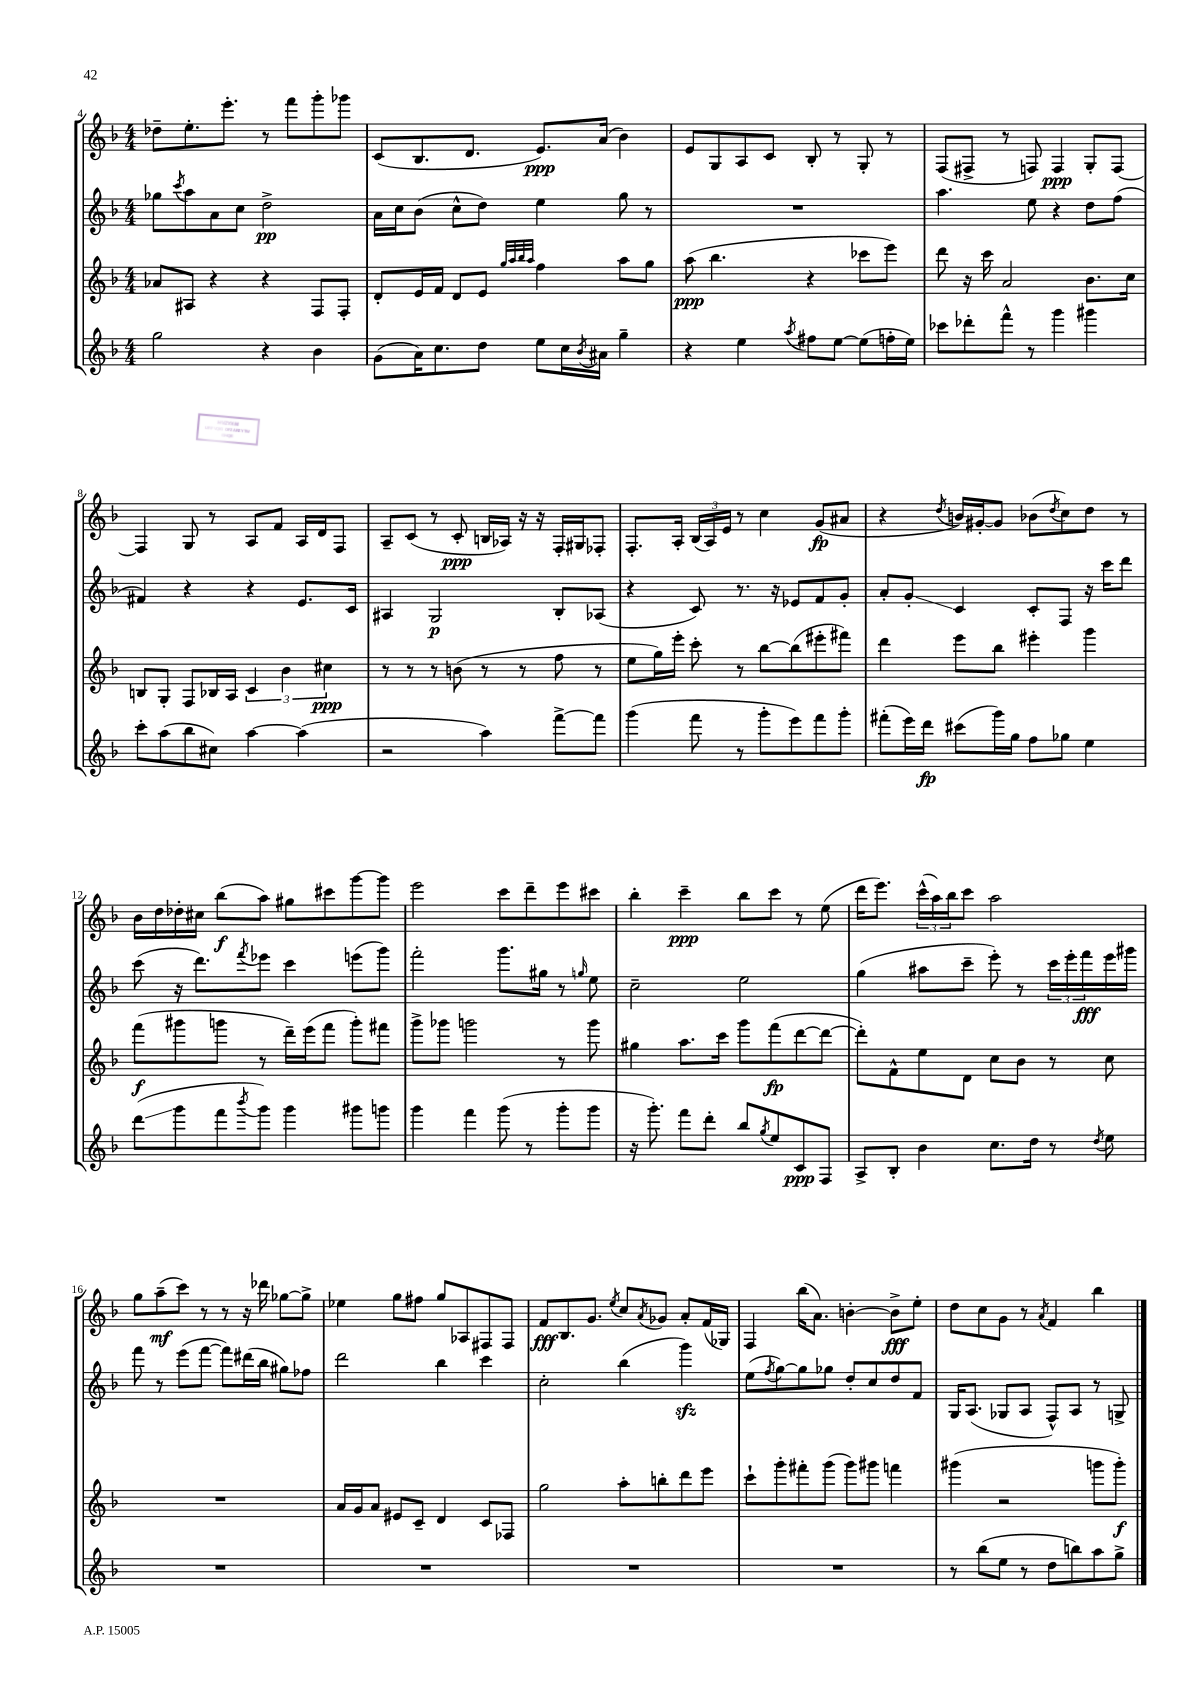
<<
\new StaffGroup <<
\new Staff = "s0" {
    \clef treble \key f \major \numericTimeSignature \time 4/4
    des''8-- e''8.-. e'''8.-. r8 f'''8 g'''8-. ges'''8 |
    c'8( bes8. d'8. e'8.\ppp) a'16( bes'4) |
    e'8 g8 a8 c'8 bes8-. r8 g8-. r8 |
    f8( fis8-> r8 f8) f4\ppp g8-. f8~ |
    f4 g8 r8 a8 f'8 a16 d'16 f8 |
    a8-- c'8( r8 c'8-.\ppp b16 aes16) r16 r16 f16-. gis16 fes8-. |
    f8.-. a16-. \tuplet 3/2 { bes16( a16) e'16 } r8 c''4 g'8\fp( ais'8 |
    r4 \acciaccatura { d''8 } b'16) gis'16~-. gis'8 bes'8( \acciaccatura { d''8 } c''8) d''8 r8 |
    bes'16 d''16 des''16-. cis''16 bes''8\f( a''8) gis''8 cis'''8 g'''8~ g'''8 |
    e'''2 c'''8 d'''8-- e'''8 cis'''8 |
    bes''4-. c'''4--\ppp bes''8 c'''8 r8 e''8( |
    d'''16 e'''8.) \tuplet 3/2 { c'''16-^( a''16) bes''16 } c'''8 a''2 |
    g''8 a''8--\mf( c'''8) r8 r8 r16 des'''16 ges''8~ ges''8-> |
    ees''4 g''8 fis''8 g''8 aes8 fis8 fis8 |
    f'8\fff bes8. g'8. \acciaccatura { e''8 } c''8 \acciaccatura { a'8 } ges'8 a'8-. f'16( ges16) |
    f4 bes''16( a'8.) b'4~-. b'8->\fff e''8-. |
    d''8 c''8 g'8 r8 \acciaccatura { a'8 } f'4 bes''4 \bar "|." |
}
\new Staff = "s1" {
    \clef treble \key f \major \numericTimeSignature \time 4/4
    ges''8 \acciaccatura { c'''8 } a''8 a'8 c''8 d''2->\pp |
    a'16 c''16 bes'8( c''8-^ d''8) e''4 g''8 r8 |
    R1 |
    a''4. e''8 r4 d''8 f''8( |
    fis'4) r4 r4 e'8. c'16 |
    ais4 g2\p bes8-. aes8( |
    r4 c'8) r8. r16 ees'8 f'8 g'8-. |
    a'8-. g'8-.\glissando c'4 c'8-. f8 r16 c'''16 d'''8 |
    c'''8( r16 d'''8.) \acciaccatura { f'''8 } ees'''8 c'''4 e'''8( g'''8) |
    f'''2-. g'''8. gis''16 r8 \grace { g''16 } e''8 |
    c''2-- e''2 |
    g''4( ais''8 c'''8-- e'''8-.) r8 \tuplet 3/2 { c'''16 e'''16-. f'''16\fff } e'''16 gis'''16 |
    f'''8 r8 e'''8( f'''8~ f'''8) dis'''16( bes''16 gis''8) fes''8 |
    d'''2 bes''4 c'''4 |
    c''2-. bes''4( g'''4\sfz) |
    e''8( \acciaccatura { f''8 } g''8~) g''8 ges''8 d''8-. c''8 d''8 f'8 |
    g16 a8.( ges8 a8 f8-^) a8 r8 g8-> \bar "|." |
}
\new Staff = "s2" {
    \clef treble \key f \major \numericTimeSignature \time 4/4
    aes'8 ais8 r4 r4 f8 f8-. |
    d'8-. e'16 f'16 d'8 e'8 \grace { g''32 a''32 bes''32 a''32 } f''4 a''8 g''8 |
    a''8\ppp( bes''4. r4 ces'''8 e'''8) |
    d'''8 r16 c'''16 a'2 bes'8. c''16 |
    b8 g8-. f8 bes16 a16 \tuplet 3/2 { c'4 bes'4 cis''4\ppp } |
    r8 r8 r8 b'8( r8 r8 f''8 r8 |
    e''8 g''16) e'''16-. c'''8-. r8 bes''8~ bes''8( eis'''8-. fis'''8) |
    d'''4 e'''8 bes''8 eis'''4-. g'''4 |
    f'''8\f( gis'''8 g'''8 r8 d'''16--) e'''16( f'''8 g'''8-.) fis'''8 |
    g'''8-> ges'''8 g'''2 r8 g'''8 |
    gis''4 a''8. c'''16 g'''8 f'''8\fp( d'''8~ d'''8~ |
    d'''8-.) f'8-^ e''8 d'8 c''8 bes'8 r8 c''8 |
    R1 |
    a'16 g'16 a'8 eis'8 c'8-- d'4 c'8 fes8 |
    g''2 a''8-. b''8-. d'''8 e'''8 |
    c'''8-! g'''8-. fis'''8-. g'''8( g'''8) gis'''8 f'''4 |
    gis'''4( r2 g'''8 g'''8-.\f) \bar "|." |
}
\new Staff = "s3" {
    \clef treble \key f \major \numericTimeSignature \time 4/4
    g''2 r4 bes'4 |
    g'8( a'16) c''8. d''8 e''8 c''16 \acciaccatura { bes'8 } ais'16 g''4-- |
    r4 e''4 \acciaccatura { a''8 } fis''8 e''8~ e''8( f''16-. e''16) |
    ces'''8 des'''8-. f'''8-^ r8 g'''4 gis'''4 |
    c'''8-. a''8( bes''8 cis''8) a''4~ a''4( |
    r2 a''4) f'''8~-> f'''8 |
    g'''4( f'''8 r8 g'''8-. e'''8) f'''8 g'''8-. |
    fis'''8-.( e'''16) d'''16\fp cis'''8( g'''16) g''16 f''8 ges''8 e''4 |
    d'''8\glissando( g'''8 f'''8 \acciaccatura { bes'''8 } g'''8) g'''4 gis'''8 g'''8 |
    g'''4 f'''4 g'''8( r8 g'''8-. g'''8 |
    r16 g'''8.-.) f'''8 d'''8-. bes''8 \acciaccatura { g''8 } e''8 c'8\ppp f8 |
    a8-> bes8-. bes'4 c''8. d''16 r8 \acciaccatura { d''8 } e''8 |
    R1 |
    R1 |
    R1 |
    R1 |
    r8 bes''8( e''8 r8 d''8 b''8) a''8 g''8-> \bar "|." |
}
>>
>>
\layout { \context { \Score currentBarNumber = #4 } }
